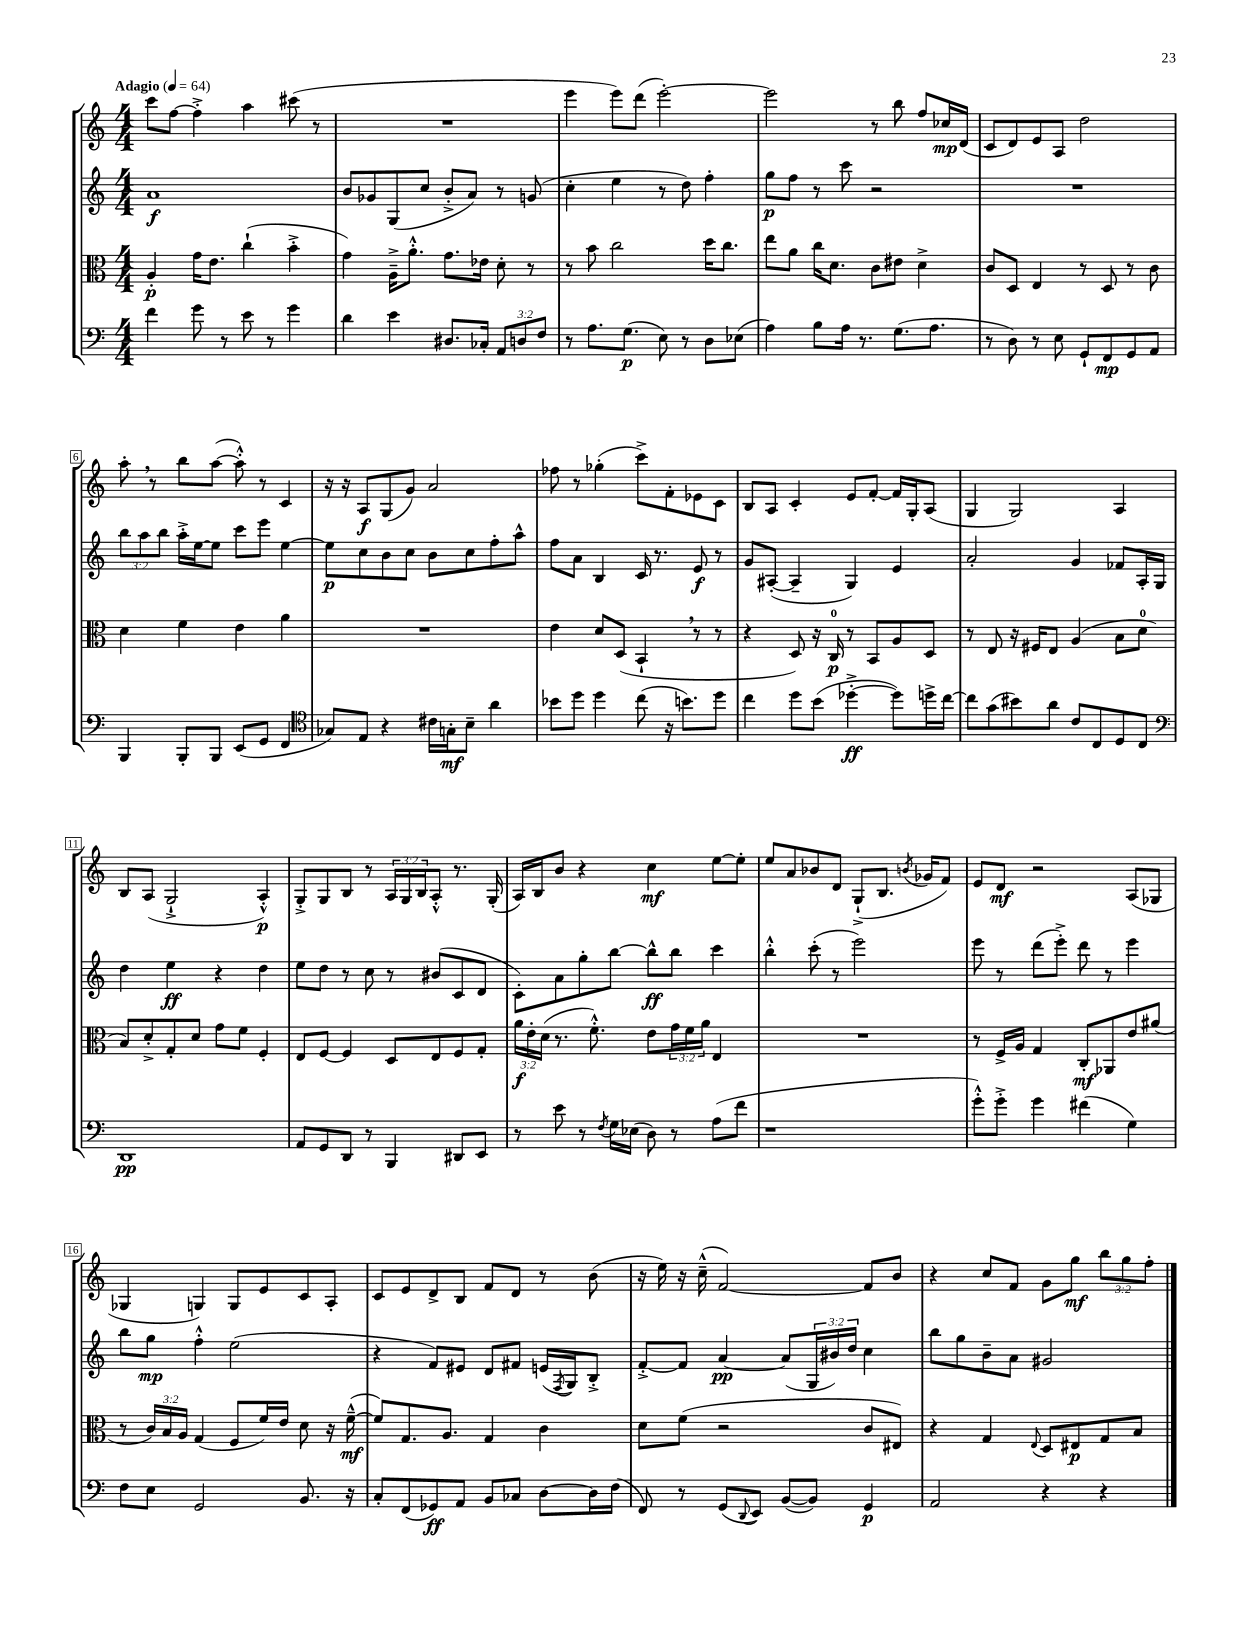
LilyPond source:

<<
\new StaffGroup <<
\new Staff = "s0" {
    \clef treble \key c \major \numericTimeSignature \time 4/4 \override Staff.TupletNumber.text = #tuplet-number::calc-fraction-text \tempo "Adagio" 4 = 64
    c'''8 f''8~ f''4-.-> a''4 cis'''8( r8 |
    R1 |
    e'''4 e'''8) d'''8( e'''2~-.) |
    e'''2 r8 b''8 f''8 ces''16\mp d'16( |
    c'8 d'8) e'8 a8 d''2 |
    a''8-. \breathe r8 b''8 a''8~( a''8-.-^) r8 c'4 |
    r16 r16 a8\f g8( g'8) a'2 |
    fes''8 r8 ges''4-.( c'''8->) f'8-. ees'8 c'8 |
    b8 a8 c'4-. e'8 f'8~-. f'16 g16-. a8( |
    g4 g2) a4 |
    b8 a8( g2-!-> a4-.-^\p) |
    g8-.-> g8 b8 r8 \tuplet 3/2 { a16 g16 b16 } a8-.-^ r8. g16-.( |
    a16) b16 b'8 r4 c''4\mf e''8~ e''8-. |
    e''8 a'8 bes'8 d'8 g8-!->( b8. \acciaccatura { b'8 } ges'16 f'8) |
    e'8 d'8\mf r2 a8( ges8 |
    ges4 g4) g8 e'8 c'8 a8-. |
    c'8 e'8 d'8-> b8 f'8 d'8 r8 b'8( |
    r16 e''16) r16 c''16---^( f'2~) f'8 b'8 |
    r4 c''8 f'8 g'8 g''8\mf \tuplet 3/2 { b''8 g''8 f''8-. } \bar "|." |
}
\new Staff = "s1" {
    \clef treble \key c \major \numericTimeSignature \time 4/4 \override Staff.TupletNumber.text = #tuplet-number::calc-fraction-text
    a'1\f |
    b'8 ges'8 g8( c''8 b'8-.-> a'8) r8 g'8( |
    c''4-. e''4 r8 d''8) f''4-. |
    g''8\p f''8 r8 c'''8 r2 |
    R1 |
    \tuplet 3/2 { b''8 a''8 b''8 } a''16-.-> e''16~ e''8 c'''8 e'''8 e''4~ |
    e''8\p c''8 b'8 c''8 b'8 c''8 f''8-. a''8-^ |
    f''8 a'8 b4 c'16 r8. e'8\f r8 |
    g'8 ais8~-.( ais4-- g4) e'4 |
    a'2-. g'4 fes'8 a16-. g16 |
    d''4 e''4\ff r4 d''4 |
    e''8 d''8 r8 c''8 r8 bis'8( c'8 d'8 |
    c'8-.) a'8 g''8-. b''8~ b''8-^\ff b''8 c'''4 |
    b''4-.-^ c'''8-.( r8 e'''2) |
    e'''8 r8 d'''8( e'''8-.->) d'''8 r8 e'''4 |
    b''8 g''8\mp f''4-.-^ e''2( |
    r4 f'8) eis'8 d'8 fis'8 e'16( \acciaccatura { f8 } g16) b8-.-> |
    f'8~-.-> f'8 a'4~\pp a'8( \tuplet 3/2 { g16 bis'16) d''16 } c''4 |
    b''8 g''8 b'8-- a'8 gis'2 \bar "|." |
}
\new Staff = "s2" {
    \clef alto \key c \major \numericTimeSignature \time 4/4 \override Staff.TupletNumber.text = #tuplet-number::calc-fraction-text
    a4-.\p g'16 e'8. c''4-!( b'4-.-> |
    g'4) a16---> a'8.-.-^ g'8. ees'16 d'8-. r8 |
    r8 b'8 c''2 d''16 c''8. |
    e''8 a'8 c''16 d'8. c'8 eis'8 d'4-> |
    c'8 d8 e4 r8 d8 r8 c'8 |
    d'4 f'4 e'4 a'4 |
    R1 |
    e'4 d'8 d8( b,4-! \breathe r8 r8 |
    r4 d8) r16 c16-0\p r8 b,8 a8 d8 |
    r8 e8 r16 fis16 e8 a4( b8 d'8-0 |
    b8) d'8-.-> g8-. d'8 g'8 f'8 f4-. |
    e8 f8~ f4 d8 e8 f8 g8-. |
    \tuplet 3/2 { a'16\f e'16-. d'16( } r8. f'8.-.-^) e'8 \tuplet 3/2 { g'16 f'16 a'16 } e4 |
    R1 |
    r8 f16-> a16 g4 c8-.\mf aes,8 e'8 ais'8( |
    r8 \tuplet 3/2 { c'16) b16 a16 } g4( f8 f'16) e'16 d'8 r16 f'16~---^\mf( |
    f'8) g8. a8. g4 c'4 |
    d'8 f'8( r2 c'8 eis8) |
    r4 g4 \appoggiatura { e8 } d8 eis8\p g8 b8 \bar "|." |
}
\new Staff = "s3" {
    \clef bass \key c \major \numericTimeSignature \time 4/4 \override Staff.TupletNumber.text = #tuplet-number::calc-fraction-text
    f'4 g'8 r8 e'8 r8 g'4 |
    d'4 e'4 dis8. ces16-. \tuplet 3/2 { a,8 d8 f8 } |
    r8 a8. g8.\p( e8) r8 d8 ees8( |
    a4) b8 a16 r8. g8.( a8. |
    r8 d8) r8 e8 g,8-! f,8\mp g,8 a,8 |
    b,,4 b,,8-. b,,8 e,8( g,8 f,4 |
    \clef tenor ges8) e8 r4 cis'16 g16-.\mf b8-- a'4 |
    bes'8 d''8 d''4 c''8( r16 b'8.) d''8 |
    c''4 d''8 b'8( des''4~-.->\ff des''8) d''16-> c''16~ |
    c''8 g'8( bis'8) a'8 c'8 c8 d8 c8 |
    \clef bass d,1\pp |
    a,8 g,8 d,8 r8 b,,4 dis,8 e,8 |
    r8 e'8 r8 \acciaccatura { f8 } g16 ees16( d8) r8 a8( f'8 |
    r1 |
    g'8-.-^) g'8-.-> g'4 fis'4( g4) |
    f8 e8 g,2 b,8. r16 |
    c8-. f,8( ges,8\ff) a,8 b,8 ces8 d8~ d16 f16( |
    f,8) r8 g,8( \appoggiatura { d,8 } e,8) b,8~( b,8) g,4\p |
    a,2 r4 r4 \bar "|." |
}
>>
>>
\layout { \context { \Score \override BarNumber.stencil = #(make-stencil-boxer 0.1 0.3 ly:text-interface::print) } }
